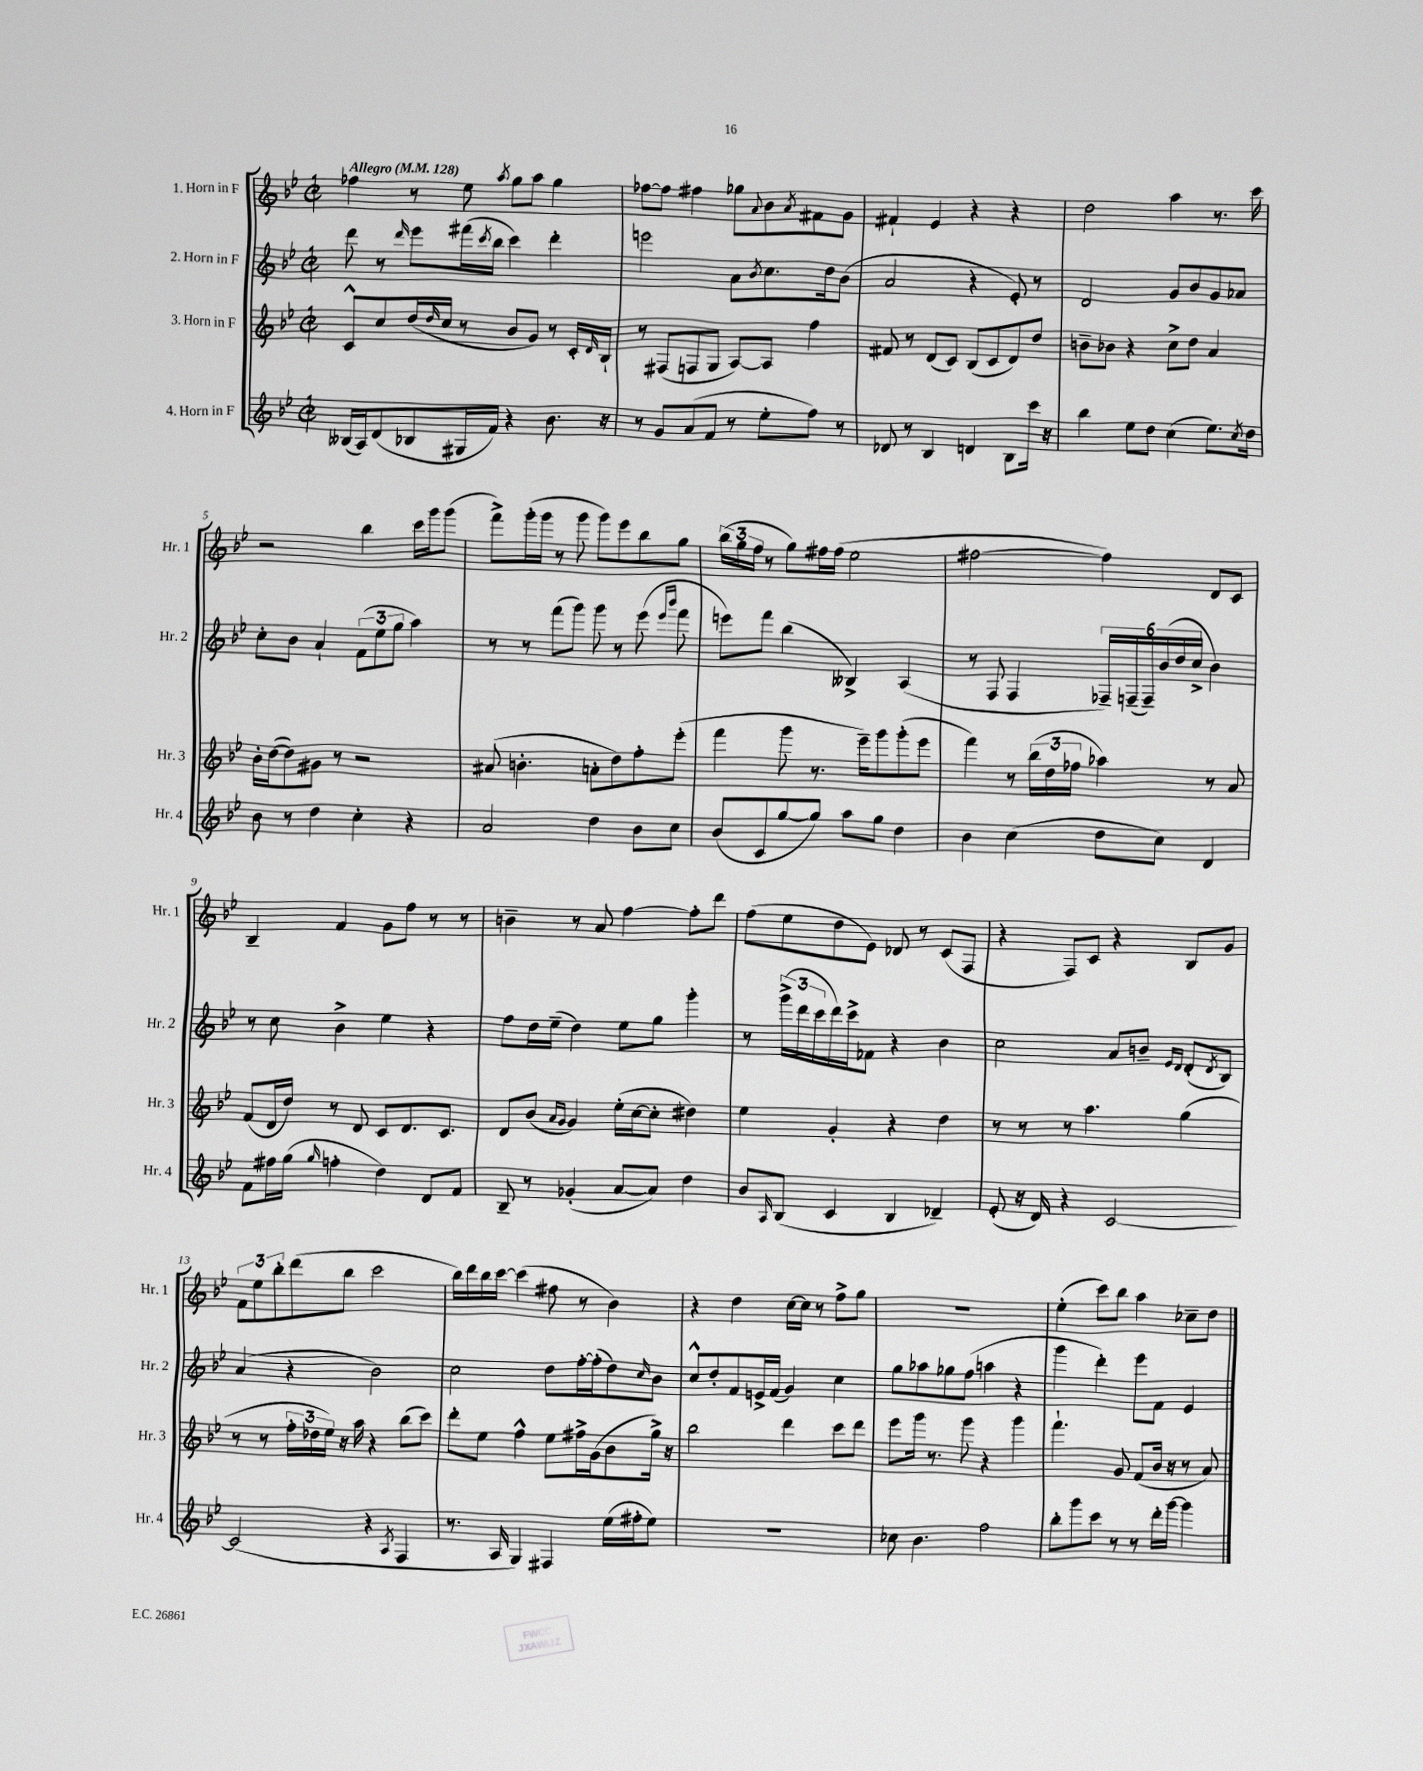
<<
\new StaffGroup <<
\new Staff = "s0" \with { instrumentName = "1. Horn in F" shortInstrumentName = "Hr. 1" } {
    \clef treble \key bes \major \defaultTimeSignature \time 2/2 \tempo "Allegro" 4 = 128
    fes''4 r8 ees''8 \acciaccatura { a''8 } g''8 a''8 g''4 |
    fes''8~ fes''8 fis''4 ges''8 \appoggiatura { a'8 } bes'8 \acciaccatura { a'8 } fis'8 g'8 |
    fis'4-! ees'4 r4 r4 |
    d''2 a''4 r8. c'''16 |
    r2 bes''4 c'''16 g'''16 g'''8( |
    f'''8->) g'''16-.( g'''16 r8 g'''8 g'''8) ees'''8 bes''8 g''8 |
    \tuplet 3/2 { bes''16( g''16 f''16 } r8 g''8) fis''16 fis''16( ees''2 |
    fis''2~ fis''4) d'8 c'8 |
    bes4-- f'4 g'8 f''8 r8 r8 |
    b'4-- r8 a'8 f''4~ f''8-. d'''8 |
    f''8( ees''8 d''8 ees'8) des'8 r8 c'8( f8 |
    r4 f8) c'8 r4 bes8 g'8 |
    \tuplet 3/2 { f'8 ees''8 bes''8-. } d'''8( bes''8 c'''2 |
    bes''16) d'''16 bes''16 c'''16~ c'''4( fis''8 r8 bes'4) |
    r4 d''4 c''16~ c''16 r8 f''8-> g''8 |
    R1 |
    ees''4-.( c'''8) bes''8 a''4 ces''8-- d''8 \bar "|." |
}
\new Staff = "s1" \with { instrumentName = "2. Horn in F" shortInstrumentName = "Hr. 2" } {
    \clef treble \key bes \major \defaultTimeSignature \time 2/2
    d'''8 r8 \grace { d'''16 } ees'''8 fis'''16( \acciaccatura { c'''8 } bes''16 c'''4) d'''4-. |
    e'''2 a'8 \acciaccatura { bes'8 } c''8. d''16 bes'8( |
    a'2 r4 ees'8-.) r8 |
    d'2 g'8 bes'8 g'8 aes'8 |
    c''8-. bes'8 a'4-! \tuplet 3/2 { f'8( ees''8 g''8 } a''4) |
    r8 r8 f'''8( g'''8) g'''8 r8 ees'''8( \grace { ees'''16 bes'''16 } f'''8 |
    e'''8) f'''8 bes''4( beses4->) a4( |
    r8 f8 f4 \tuplet 6/4 { fes16--) f16--( f16--) bes'16( d''16 c''16-> } bes'4) |
    r8 c''8 bes'4-> ees''4 r4 |
    f''8 d''16 ees''16--( d''4) ees''8 g''8 g'''4-. |
    r8 \tuplet 3/2 { g'''16->( d'''16 c'''16 } d'''16) c'''16-> fes'8 r4 bes'4 |
    c''2 a'8 b'8-- \grace { ees'16 d'16 } d'8-.( \acciaccatura { d'8 } bes8) |
    a'4( r4 bes'2) |
    c''2 d''8 f''16~-. f''16-.( d''8) \grace { c''16 } bes'8 |
    c''8-^ d''8-. f'8 e'16-> f'16( g'4) c''4 |
    g''8 aes''8 ges''8 f''8( a''4 r4 |
    g'''4 d'''4-.) ees'''8 f'8 ees'4 \bar "|." |
}
\new Staff = "s2" \with { instrumentName = "3. Horn in F" shortInstrumentName = "Hr. 3" } {
    \clef treble \key bes \major \defaultTimeSignature \time 2/2
    c'8-^ c''8 d''16( \grace { d''16 } c''16 r8 bes'8 g'8) r8 c'16-. \grace { d'16 } bes16-! |
    r8 fis8( f8 g8 a8~) a8 f''4 |
    fis'8 r8 d'8( c'8) bes8( c'8 d'8) d''8 |
    b'8-- bes'8 r4 c''8-> d''8 a'4 |
    bes'16-. d''16~( d''8) gis'8 r8 r2 |
    ais'8( b'4.-. a'8-. d''8) f''8-. ees'''8-.( |
    f'''4 g'''8 r8. ees'''16--) g'''8 g'''8-.( ees'''8 |
    f'''4) r8 \tuplet 3/2 { bes''16( d''16 fes''16 } aes''4) r8 a'8 |
    f'8( d'16 d''16) r8 d'8 c'8 d'8. c'8. |
    d'8 bes'8( \grace { a'16 g'16 } g'4) ees''16-.( c''16~ c''8-. dis''4) |
    ees''4 g'4-. r4 d''4 |
    r8 r8 r8 a''4. g''4( |
    r8 r8 \tuplet 3/2 { f''16-. des''16 ees''16) } r16 a''16 r4 bes''8( c'''8) |
    d'''8-. ees''8 f''4-^ ees''8 fis''16-> g'16( bes'8 g''16->) r16 |
    bes''2 d'''4 c'''8 d'''8 |
    ees'''8 g'''16 r8. g'''8 r4 g'''4 |
    f'''4.-! g'8 f'8( bes'16 r16 r8 a'8) \bar "|." |
}
\new Staff = "s3" \with { instrumentName = "4. Horn in F" shortInstrumentName = "Hr. 4" } {
    \clef treble \key bes \major \defaultTimeSignature \time 2/2
    beses16( a16) d'8( bes8 gis16 f'16) r4 bes'8. r16 |
    r8 g'8 a'8( f'8 r8 ees''8-. f''8) r8 |
    des'8 r8 bes4 d'4 bes8 c'''16 r16 |
    bes''4 ees''8 d''8 c''4( ees''8.) \acciaccatura { c''8 } d''16 |
    bes'8 r8 d''4 c''4-. r4 |
    a'2 d''4 bes'8 c''8 |
    bes'8( c'8 g''8~ g''8) a''8 g''8 d''4 |
    bes'4 c''4( d''8 c''8) d'4 |
    f'8 fis''16 g''16( \grace { g''16 } f''4-. d''4) d'8 f'8 |
    bes8-- r8 ges'4-.( a'8~ a'8) d''4 |
    bes'8 \grace { a16 } bes8( c'4 bes4 des'4--) |
    ees'8-.( r16 d'16) r4 c'2~ |
    c'2( r4 \acciaccatura { a8 } f4 |
    r8. a16 g4) fis4 ees''16( fis''16-. ees''8) |
    R1 |
    ces''8 bes'4. f''2 |
    bes''8-. g'''8 c'''8 r8 r8 d'''16-. g'''16~ g'''4 \bar "|." |
}
>>
>>
